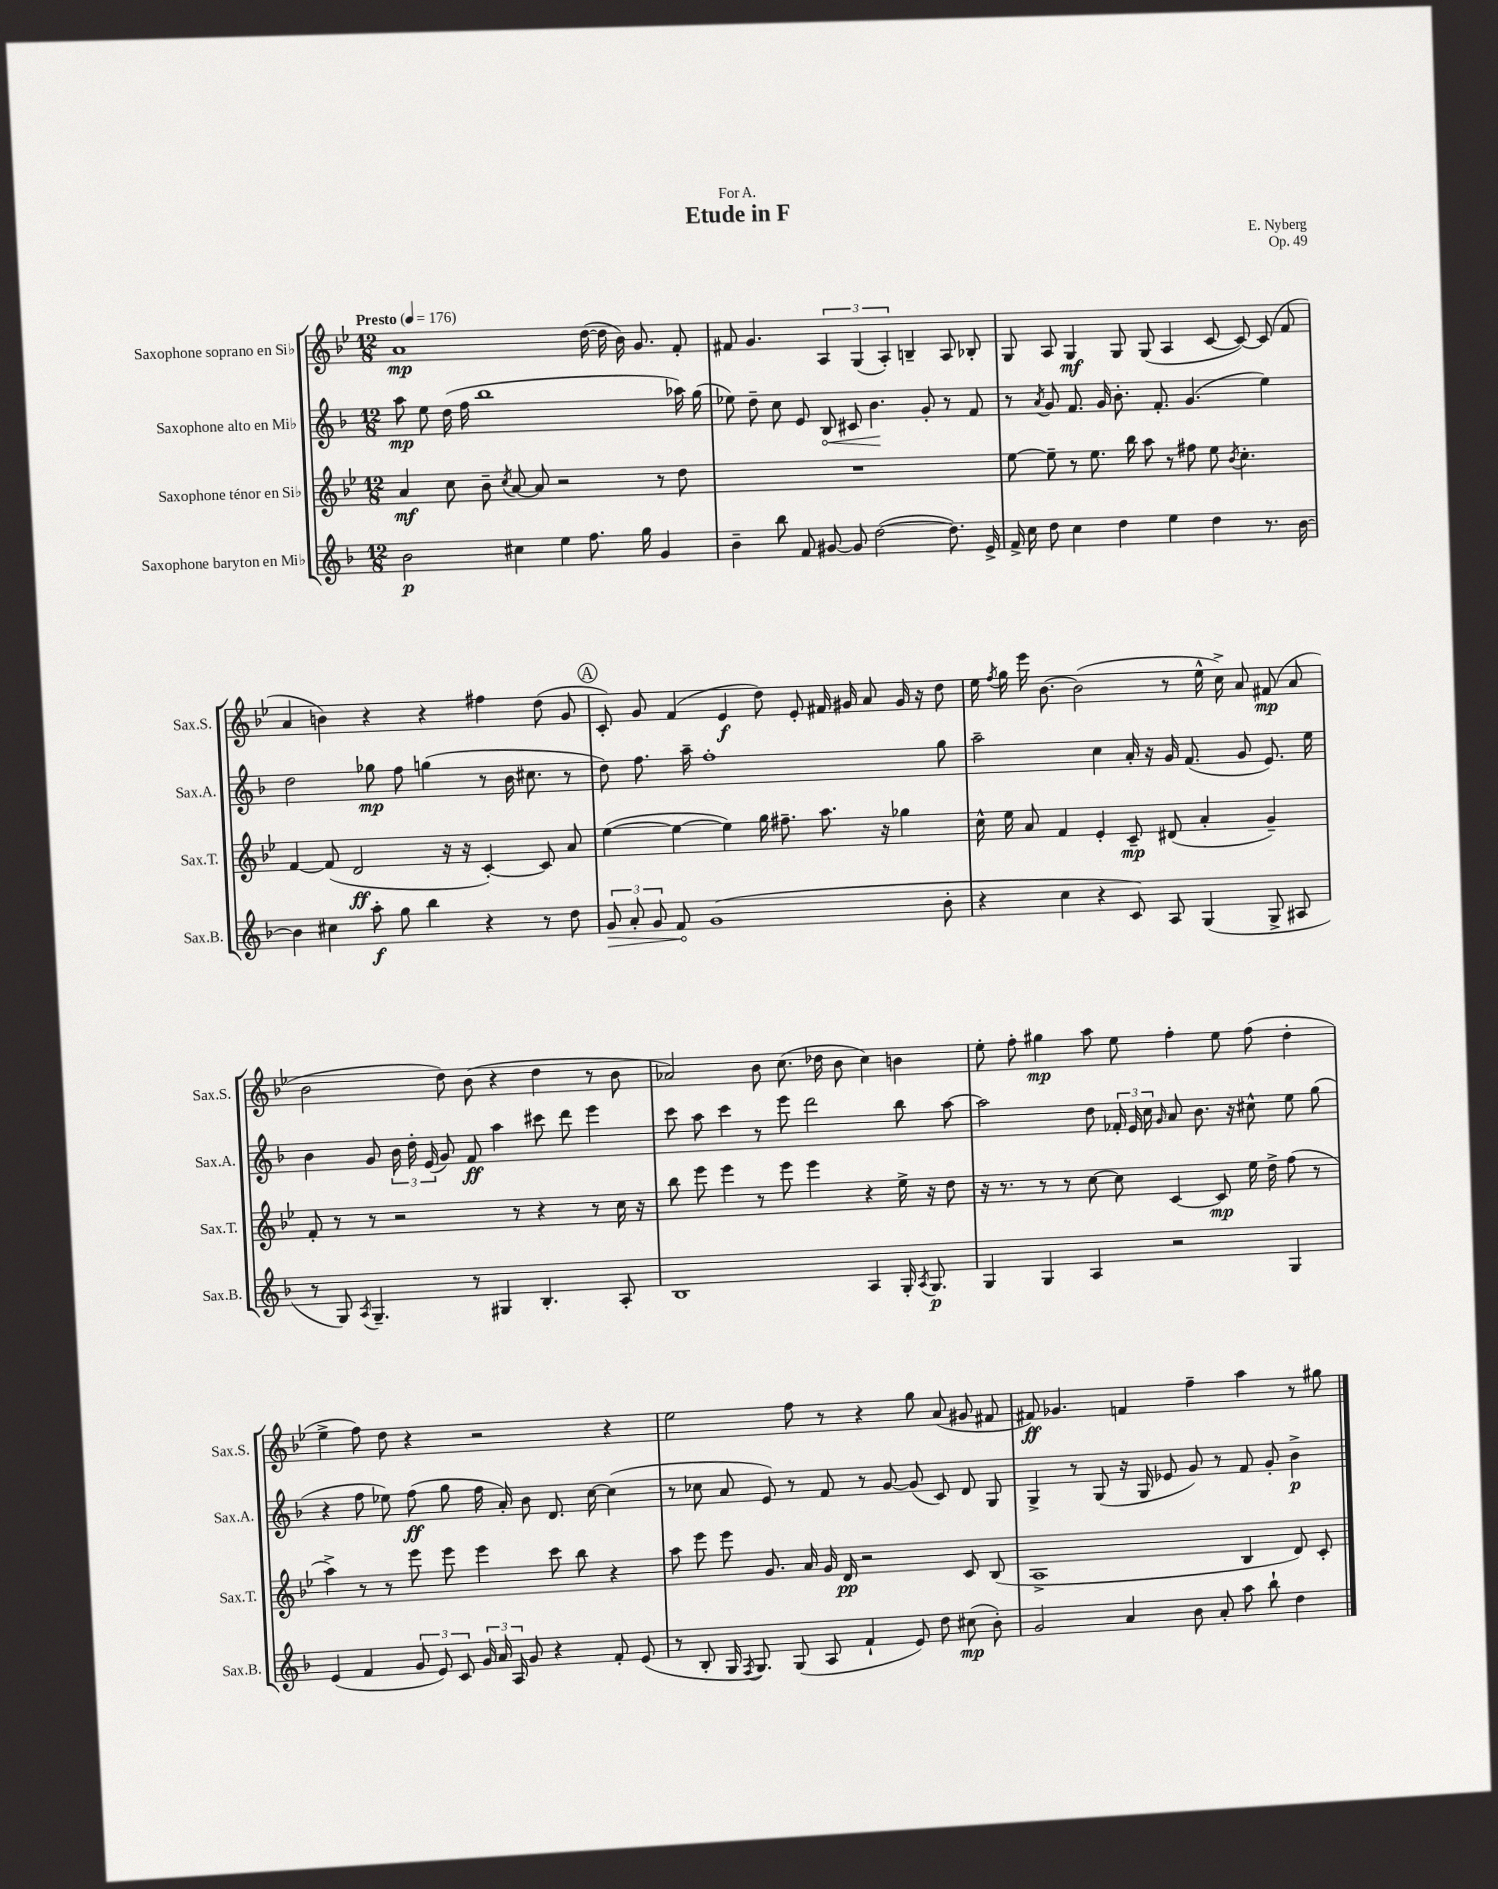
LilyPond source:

\header { title = "Etude in F" composer = "E. Nyberg" dedication = "For A." opus = "Op. 49" }
<<
\new StaffGroup <<
\new Staff = "s0" \with { instrumentName = "Saxophone soprano en Sib" shortInstrumentName = "Sax.S." } {
    \clef treble \key bes \major \numericTimeSignature \time 12/8 \tempo "Presto" 4 = 176
    \autoBeamOff a'1\mp d''16~( d''16 bes'16) g'8. f'8-. |
    fis'8 g'4. \tuplet 3/2 { a4 g4( a4-.) } b4-- a8 bes8-. |
    g8 a8 g4\mf g8 g8( a4 c'8~ c'8~) c'8( f'8 |
    a'4 b'4) r4 r4 fis''4 d''8( g'8 |
    \mark \markup { \circle "A" } c'8-.) g'8 f'4( ees'4\f d''8) ees'8-. fis'16 gis'16 a'8 gis'16 r16 d''8 |
    ees''16 \acciaccatura { f''8 } g''16 ees'''16 bes'8.~ bes'2( r8 ees''16-^ c''16->) a'8 fis'8\mp( a'8 |
    bes'2 d''8) bes'8( r4 d''4 r8 bes'8 |
    aes'2) bes'8 c''8.( des''16 bes'8 c''4) b'4 |
    ees''8-. f''8-. gis''4\mp a''8 ees''8 f''4-. ees''8 f''8( d''4-. |
    ees''4-> f''8) d''8 r4 r2 r4 |
    ees''2 f''8 r8 r4 g''8 a'8( gis'8 fis'8 |
    fis'8\ff) ges'4. f'4 f''4-- a''4 r8 gis''8 \bar "|." |
}
\new Staff = "s1" \with { instrumentName = "Saxophone alto en Mib" shortInstrumentName = "Sax.A." } {
    \clef treble \key f \major \numericTimeSignature \time 12/8
    \autoBeamOff a''8\mp e''8 d''16( f''16 bes''1 aes''16) g''16( |
    ees''8) d''8-- c''8 e'8 \once \override Hairpin.circled-tip = ##t bes8\< cis'8 bes'4.\! g'8-. r8 f'8 |
    r8 \acciaccatura { a'8 } g'8 f'8. g'16 bes'8.-. f'8.-. g'4.( e''4) |
    d''2 ges''8\mp f''8 g''4( r8 bes'16 cis''8. r8 |
    \mark \markup { \circle "A" } d''8) f''8. a''16-- f''1-. g''8 |
    a''2-- c''4 a'16-. r16 g'16 f'8.( g'8 e'8.) e''16 |
    bes'4 g'8 \tuplet 3/2 { bes'16 d''16-. e'16( } g'8) f'8\ff a''4 cis'''8 d'''8 e'''4 |
    c'''8 a''8 c'''4 r8 e'''8 d'''2 bes''8 a''8~ |
    a''2 d''8 \tuplet 3/2 { fes'16-. e'16 c''16 } \grace { g'16 } a'8 bes'8. r16 cis''8-^ e''8 g''8( |
    r4 f''8 ees''8) f''8\ff( g''8 f''16 a'16-.) bes'8 d'8. c''16~ c''4( |
    r8 ces''8 a'8 e'8) r8 f'8 r8 g'8~ g'8( c'8) d'8 g8 |
    g4-> r8 g8( r16 g16 ees'8 g'8) r8 f'8 g'8-. bes'4->\p \bar "|." |
}
\new Staff = "s2" \with { instrumentName = "Saxophone ténor en Sib" shortInstrumentName = "Sax.T." } {
    \clef treble \key bes \major \numericTimeSignature \time 12/8
    \autoBeamOff a'4\mf c''8 bes'8-- \acciaccatura { c''8 } a'8~ a'8 r2 r8 d''8 |
    R1. |
    ees''8~ ees''8-- r8 ees''8. bes''16 a''8 r8 fis''8 ees''8 \acciaccatura { bes'8 } c''4.-. |
    f'4~ f'8( d'2\ff r16 r16 c'4~-.) c'8 a'8 |
    \mark \markup { \circle "A" } ees''4~( ees''4~ ees''4) g''16 fis''8.-- a''8. r16 ges''4 |
    c''16-^ ees''16 a'8 f'4 ees'4-. c'8--\mp dis'8( a'4-. g'4--) |
    f'8-. r8 r8 r2 r8 r4 r8 c''16 r16 |
    bes''8 ees'''8 ees'''4 r8 ees'''8 ees'''4 r4 ees''16-> r16 d''8 |
    r16 r8. r8 r8 c''8~ c''8 c'4~ c'8\mp ees''16 d''16-> f''8( r8 |
    a''4->) r8 r8 ees'''8 ees'''8 ees'''4 c'''8 bes''8 r4 |
    a''8 ees'''8 ees'''8 g'8. a'16 g'16 d'16\pp r2 c'8 bes8( |
    a1-> bes4 d'8) c'8-. \bar "|." |
}
\new Staff = "s3" \with { instrumentName = "Saxophone baryton en Mib" shortInstrumentName = "Sax.B." } {
    \clef treble \key f \major \numericTimeSignature \time 12/8
    \autoBeamOff bes'2\p cis''4 e''4 f''8. g''16 g'4 |
    bes'4-- bes''8 f'8 gis'8~ gis'8 d''2~( d''8.) e'16-> |
    f'16-> c''16 d''8 c''4 d''4 e''4 d''4 r8. bes'16~ |
    bes'4 cis''4 a''8-.\f g''8 bes''4 r4 r8 d''8 |
    \mark \markup { \circle "A" } \tuplet 3/2 { \once \override Hairpin.circled-tip = ##t g'8\> a'8-. g'8 } f'8\! g'1( bes'8-. |
    r4 c''4 r4 c'8) a8 g4( g8-> ais8 |
    r8 g8) \acciaccatura { a8 } g4.-- r8 gis4 bes4.-. a8-. |
    bes1 a4 g16-. \acciaccatura { a8 } g8.\p |
    g4 g4 a4 r2 g4 |
    e'4( f'4 \tuplet 3/2 { g'8 e'8) c'8 } \tuplet 3/2 { g'16 a'16 a16 } g'8 r4 f'8-. e'8( |
    r8 bes8-. g16 \acciaccatura { f8 } g8.) g8( a8 f'4-! e'8) d''8 cis''8\mp( bes'8-.) |
    g'2 a'4 bes'8 a'8-. a''8 bes''8-! d''4 \bar "|." |
}
>>
>>
\layout { \context { \Score \remove "Bar_number_engraver" } }
